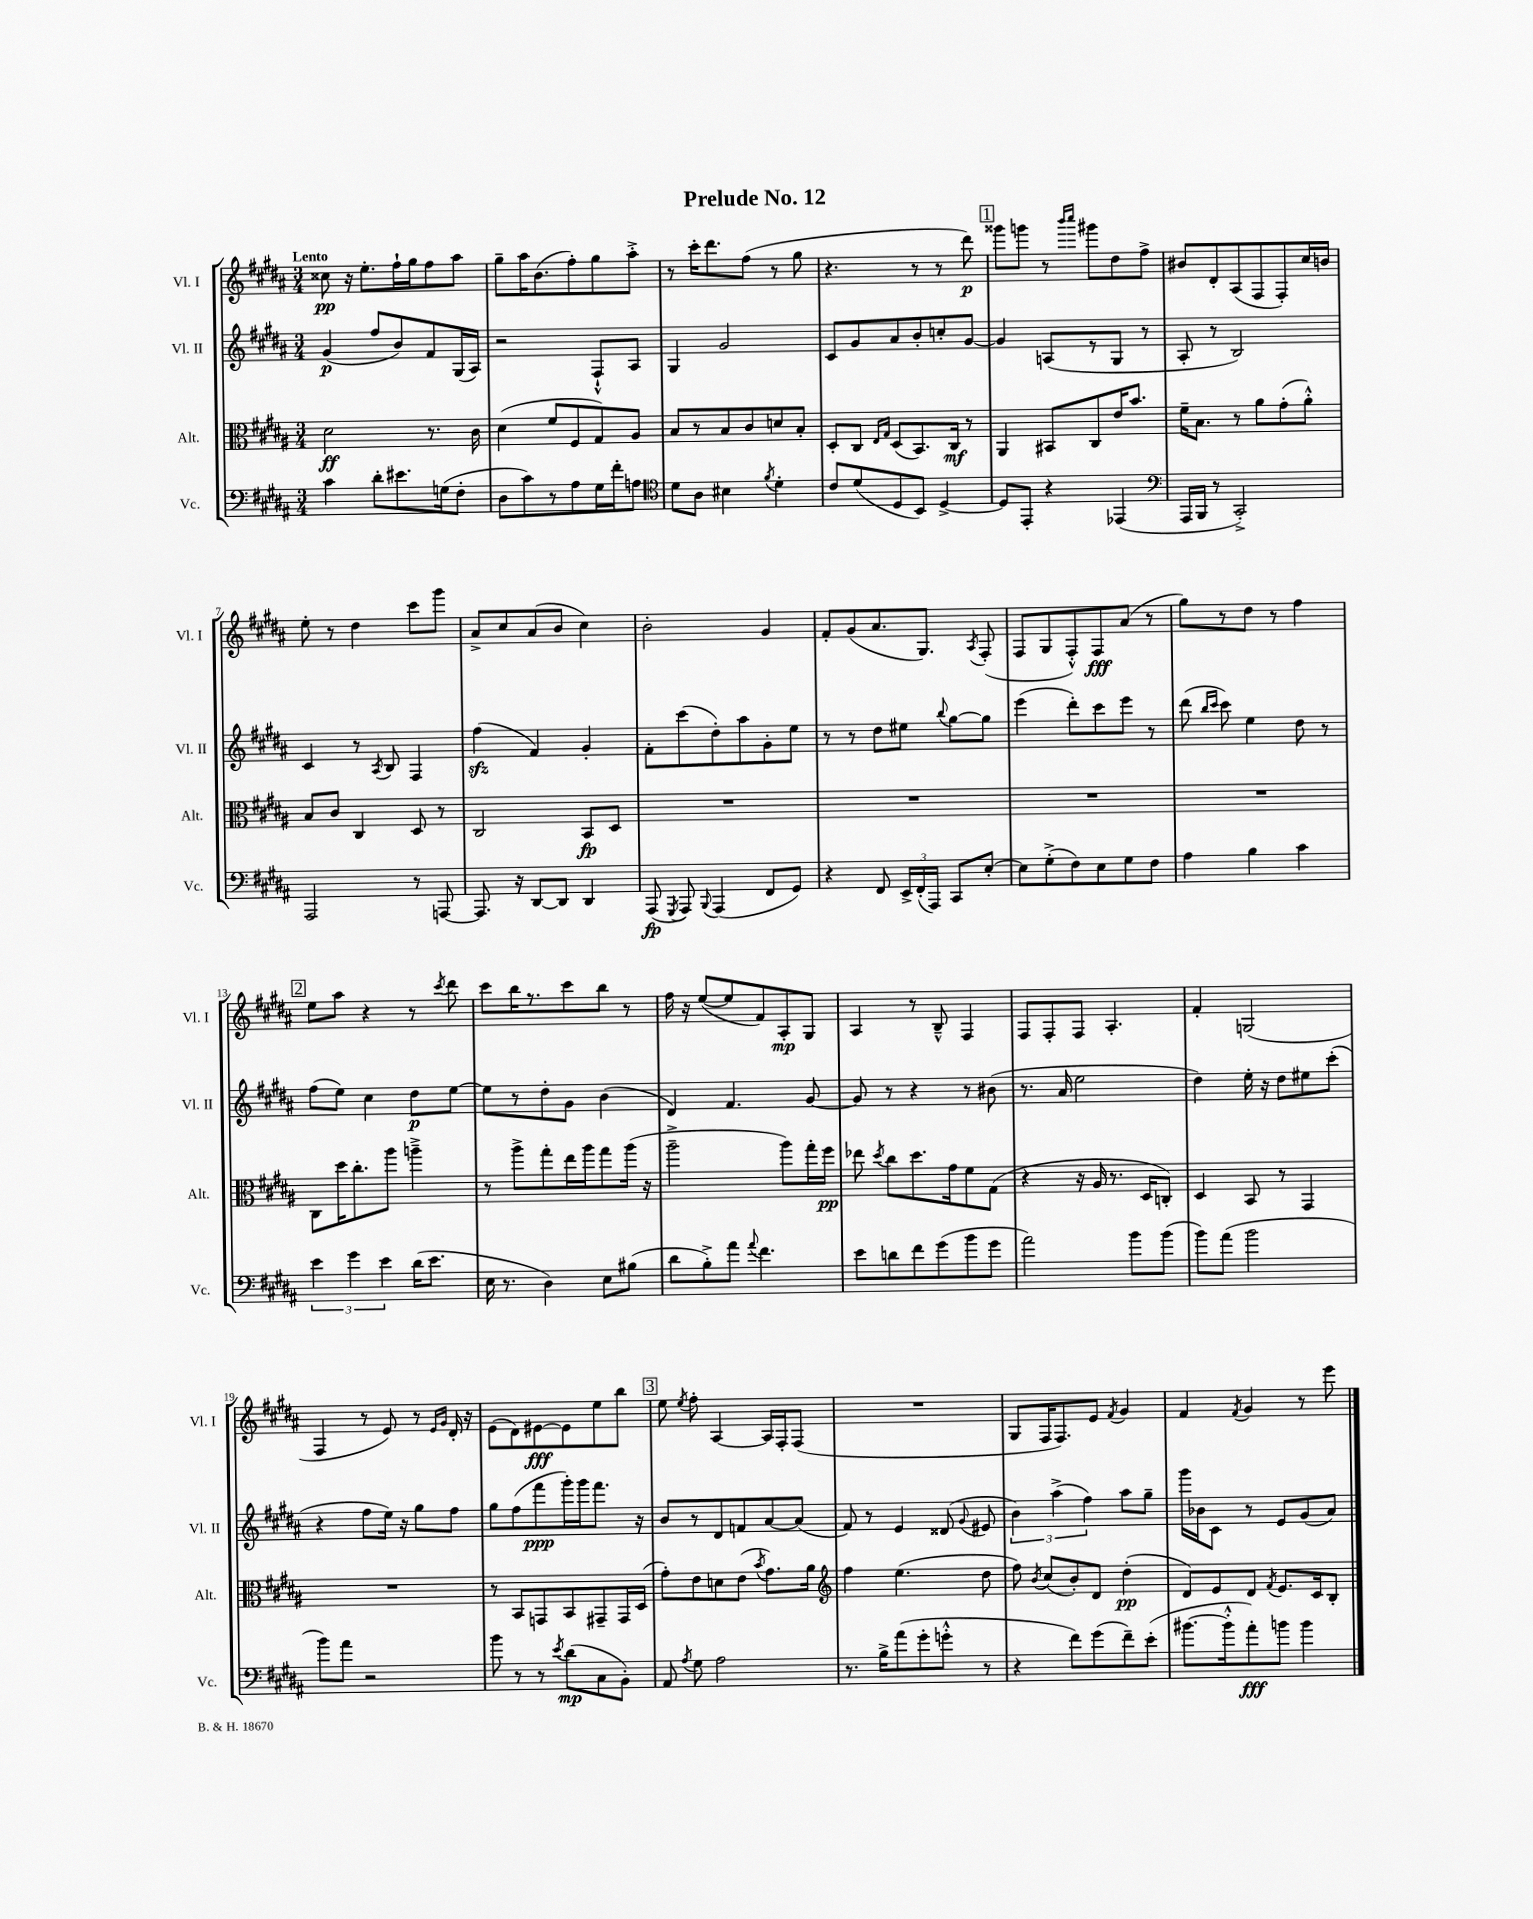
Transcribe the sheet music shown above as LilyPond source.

\header { title = "Prelude No. 12" }
<<
\new StaffGroup <<
\new Staff = "s0" \with { instrumentName = "Vl. I" shortInstrumentName = "Vl. I" } {
    \clef treble \key b \major \numericTimeSignature \time 3/4 \tempo "Lento"
    \autoBeamOff cisis''8\pp r16 e''8.[-. fis''16-! gis''16 fis''8 ais''8] |
    gis''8[-- ais''16 b'8.( fis''8-.) gis''8 ais''8]-.-> |
    r8 cis'''16[-. dis'''8. fis''8]( r8 gis''8 |
    r4. r8 r8 dis'''8\p) |
    \mark \markup { \box "1" } gisis'''8[ g'''8] r8 \grace { b'''16[ cis''''16] } gis'''8[ dis''8 fis''8]-> |
    bis'8[ dis'8-. ais8( fis8 fis8-.) cis''16 b'16] |
    e''8-. r8 dis''4 cis'''8[ gis'''8] |
    ais'8[-> cis''8 ais'8( b'8] cis''4) |
    b'2-. gis'4 |
    fis'8[-. gis'8( ais'8. gis8.]) \acciaccatura { ais8 } fis8-.( |
    fis8[ gis8 fis8-.-^) fis8\fff ais'8]( r8 |
    gis''8[) r8 dis''8] r8 fis''4 |
    \mark \markup { \box "2" } e''8[ ais''8] r4 r8 \acciaccatura { cis'''8 } dis'''8 |
    cis'''8[ b''16 r8. cis'''8 b''8] r8 |
    fis''16 r16 e''8[~( e''8 fis'8) ais8-.\mp gis8] |
    ais4 r8 b8---^ fis4 |
    fis8[ fis8-. fis8] ais4.-. |
    fis'4-. g2( |
    fis4 r8 e'8) r8 \grace { e'16[ gis'16] } dis'16-. r16 |
    e'8[( dis'8) eis'8~\fff eis'8 e''8 b''8] |
    \mark \markup { \box "3" } e''8 \acciaccatura { e''8 } fis''8-. ais4~ ais16[ fis16-. fis8]( |
    R2. |
    gis8[ fis16 fis8.) e'8] \acciaccatura { fis'8 } gis'4 |
    fis'4 \acciaccatura { fis'8 } gis'4 r8 e'''8 \bar "|." |
}
\new Staff = "s1" \with { instrumentName = "Vl. II" shortInstrumentName = "Vl. II" } {
    \clef treble \key b \major \numericTimeSignature \time 3/4
    \autoBeamOff gis'4\p( fis''8[ b'8) fis'8 gis16( ais16]) |
    r2 fis8[-!-^ ais8] |
    gis4 gis'2 |
    cis'8[ gis'8 ais'8 b'8-. c''8-. gis'8]~ |
    \mark \markup { \box "1" } gis'4 a8[( r8 gis8] r8 |
    ais8-. r8 b2) |
    cis'4 r8 \acciaccatura { ais8 } b8 fis4 |
    fis''4\sfz( fis'4) gis'4-. |
    fis'8[-. cis'''8( dis''8-.) ais''8 gis'8-. e''8] |
    r8 r8 dis''8[ eis''8] \appoggiatura { b''8 } gis''8[~ gis''8] |
    e'''4( dis'''8[-.) cis'''8 e'''8] r8 |
    dis'''8( \grace { b''16[ cis'''16] } cis'''8) e''4 dis''8 r8 |
    \mark \markup { \box "2" } fis''8[( e''8]) cis''4 dis''8[\p e''8]~ |
    e''8[ r8 dis''8-. gis'8] b'4( |
    dis'4) fis'4. gis'8~ |
    gis'8 r8 r4 r8 bis'8( |
    r8. ais'16 e''2 |
    dis''4) e''16-. r16 dis''8[ eis''8 cis'''8]-.( |
    r4 fis''8[ e''16]) r16 gis''8[ fis''8] |
    gis''8[ fis''8( fis'''8\ppp gis'''16-.) gis'''16 fis'''8.] r16 |
    \mark \markup { \box "3" } b'8[ r8 dis'8 f'8 ais'8~ ais'8]( |
    fis'8) r8 e'4 disis'8( \appoggiatura { gis'8 } eis'8 |
    \tuplet 3/2 { b'4) ais''4->( fis''4) } ais''8[ gis''8]-- |
    gis'''16[ bes'16 cis'8] r8 e'8[ gis'8( ais'8]) \bar "|." |
}
\new Staff = "s2" \with { instrumentName = "Alt." shortInstrumentName = "Alt." } {
    \clef alto \key b \major \numericTimeSignature \time 3/4
    \autoBeamOff dis'2\ff r8. cis'16 |
    dis'4( fis'8[ fis8 gis8) ais8] |
    b8[ r8 b8 cis'8 d'8 b8]-. |
    dis8[-. cis8] \grace { e16[ gis16] } dis8[( b,8.) cis16]\mf r8 |
    \mark \markup { \box "1" } ais,4 bis,8[ cis8 e'16 b'8.] |
    fis'16[-- b8.] r8 ais'8[ gis'8-.( ais'8]-.-^) |
    b8[ cis'8] cis4 dis8 r8 |
    cis2 b,8[\fp dis8] |
    R2. |
    R2. |
    R2. |
    R2. |
    \mark \markup { \box "2" } cis8[ dis''16 cis''8.-. ais''8] a''4---> |
    r8 ais''8[-> gis''8-. e''16 ais''16 gis''8 ais''16]( r16 |
    ais''2---> ais''8[) gis''16-. fis''16]\pp |
    ees''8 \acciaccatura { dis''8 } cis''8[ dis''8. gis'16 fis'8 gis8]( |
    r4 r16 ais16 r8. dis16[ c8]-.) |
    dis4 b,8 r8 gis,4 |
    R2. |
    r8 b,8[ g,8 b,8 gis,8-- gis,16 dis16]( |
    \mark \markup { \box "3" } gis'8[-.) e'8 d'8 e'8]( \acciaccatura { b'8 } gis'8.[) ais'16] |
    \clef treble fis''4 e''4.( dis''8 |
    fis''8) \acciaccatura { b'8 } cis''8[( b'8-.) dis'8] dis''4-.\pp( |
    dis'8[) e'8 dis'8] \acciaccatura { fis'8 } e'8.[ cis'16 b8]-. \bar "|." |
}
\new Staff = "s3" \with { instrumentName = "Vc." shortInstrumentName = "Vc." } {
    \clef bass \key b \major \numericTimeSignature \time 3/4
    \autoBeamOff cis'4 dis'8[-. eis'8. g16( fis8]-. |
    dis8[ cis'8) r8 ais8 gis16 fis'16-. a8] |
    \clef tenor dis'8[ ais8] bis4 \acciaccatura { fis'8 } dis'4-. |
    cis'8[ dis'8( dis8 b,8]) dis4~-> |
    \mark \markup { \box "1" } dis8[ e,8]-. r4 ees,4( |
    \clef bass ais,,16[ b,,16] r8 cis,2-.->) |
    ais,,2 r8 a,,8~ |
    a,,8. r16 dis,8[~ dis,8] dis,4 |
    ais,,8\fp( \acciaccatura { gis,,8 } ais,,8) \appoggiatura { b,,8 } ais,,4( fis,8[ gis,8]) |
    r4 fis,8 \tuplet 3/2 { e,16[-> fis,16-.( ais,,16]) } cis,8[ e8]~-. |
    e8[ gis8-.->( fis8) e8 gis8 fis8] |
    ais4 b4 cis'4 |
    \mark \markup { \box "2" } \tuplet 3/2 { e'4 gis'4 e'4 } dis'16[( e'8.] |
    e16 r8. dis4) e8[ bis8]( |
    dis'8[ b8-.->) ais'8] \appoggiatura { ais'8 } fis'4. |
    e'8[ d'8 fis'8 gis'8( b'8 gis'8] |
    ais'2) b'8[ b'8]( |
    b'8[) ais'8]( b'2 |
    b'8[) ais'8] r2 |
    b'8 r8 r8 \acciaccatura { e'8 } dis'8[\mp( cis8 b,8]-.) |
    \mark \markup { \box "3" } ais,8 \acciaccatura { ais8 } gis8 ais2 |
    r8. b16[-> ais'8( gis'8-. g'8]-.-^ r8 |
    r4 fis'8[) gis'8( fis'8--) e'8]-.( |
    bis'8.[~ bis'16-.-^ ais'8-.\fff) b'8] b'4 \bar "|." |
}
>>
>>
